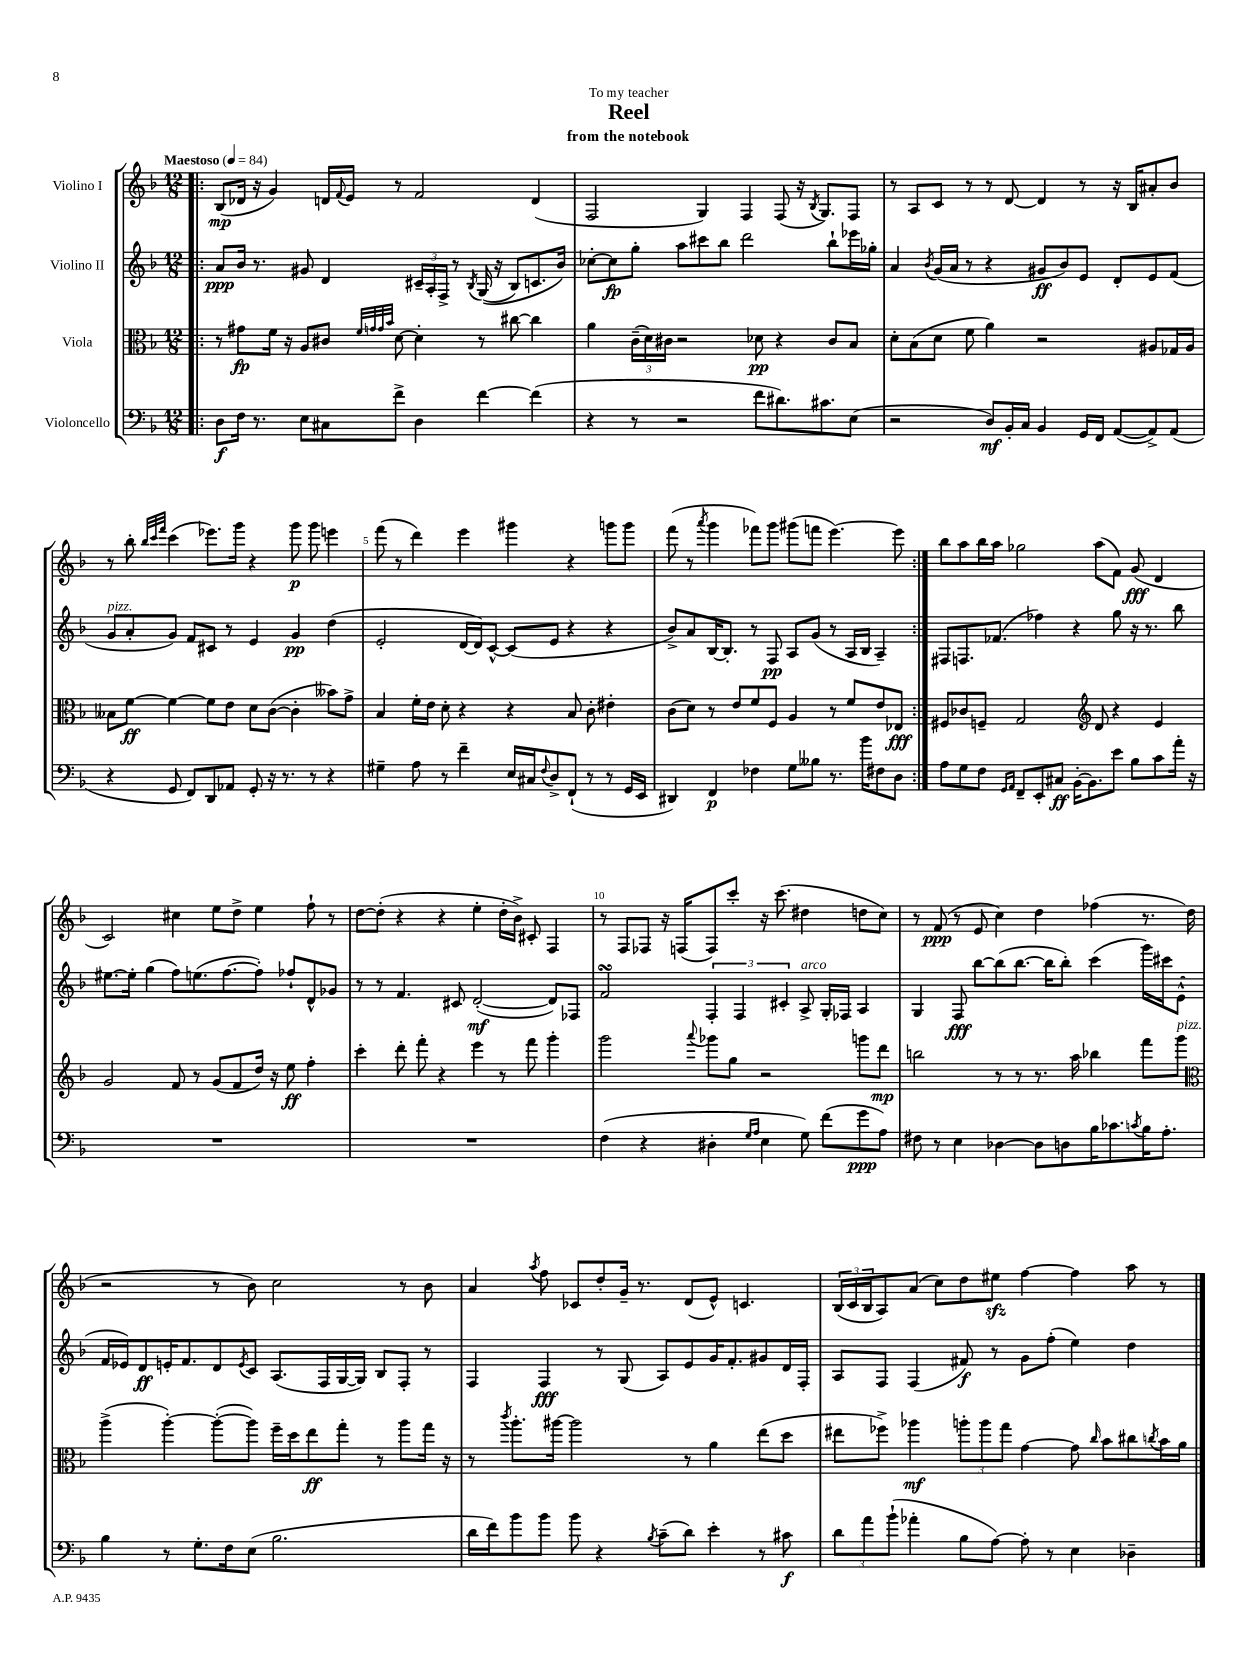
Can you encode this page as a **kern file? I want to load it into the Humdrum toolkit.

**kern	**kern	**kern	**kern
*staff4	*staff3	*staff2	*staff1
*clefF4	*clefC3	*clefG2	*clefG2
*k[b-]	*k[b-]	*k[b-]	*k[b-]
*M12/8	*M12/8	*M12/8	*M12/8
*MM84	*MM84	*MM84	*MM84
=!|:	=!|:	=!|:	=!|:
8D	8r	8a	(8B-
16F	8g#	16b-	16d-
8.r	.	8.r	16r
.	16f	.	4g)
.	16r	.	.
8E	8A	8g#	.
8C#	8c#	4d	16d
.	.	.	8qqf
.	.	.	16e
.	32qqf	.	.
.	32qqg	.	.
.	32qqg	.	.
.	32qqb-	.	.
8f^	[8d	.	8r
4D	4d']	24c#~	2f
.	.	24A'	.
.	.	24F^	.
.	.	8r	.
.	.	8qB-	.
[4f	8r	&((16G	.
.	.	16r	.
.	[8cc#	8B-)	.
(4f]	4cc#]	8.c	(4d
.	.	16b-&)	.
=	=	=	=
4r	4a	[8cc-'	2F
.	.	8cc-]	.
8r	(24c~	8gg'	.
.	24d)	.	.
.	24c#	.	.
2r	2r	8aa	.
.	.	8ccc#	4G)
.	.	8bb-	.
.	.	2ddd	4F
8f	8d-	.	.
8.d#)	4r	.	(8F
.	.	.	16r
.	.	.	8qB-
8.c#	.	.	8.G)
.	8c#	8bb-`	.
(8E	8B-	16eee-	8F
.	.	16gg-'	.
=	=	=	=
2r	8d'	4a	8r
.	(8B-	.	8A
.	.	8qb-	.
.	8d	(16g	8c
.	.	16a	.
.	8f	8r	8r
8D)	4a)	4r	8r
16BB-'	.	.	[8d
16C	.	.	.
4BB-	2r	8g#	4d]
.	.	8b-)	.
16GG	.	8e	8r
16FF	.	.	.
([8AA	.	8d'	16r
.	.	.	16B-
8AA^])	8A#	8e	8a#'
(8AA	16G-	(8f	8b-
.	16A#	.	.
=	=	=	=
4r	8B--	8g	8r
.	[8f	8a'	8bb-'
.	.	.	32qqbb-
.	.	.	32qqccc
.	.	.	32qqfff
8GG	4f_	8g)	(4ccc
8FF)	.	8f	.
8DD	8f]	8c#	8.eee-)
8AA-	8e	8r	.
.	.	.	16ggg
8GG'	8d	4e	4r
16r	([8c	.	.
8.r	.	.	.
.	4c']	4g	8ggg
8r	.	.	8ggg
4r	8b--)	(4dd	4eee
.	8g^	.	.
=	=	=	=
4G#~	4B-	2e'	(8fff
.	.	.	8r
8A	16f'	.	4ddd)
.	16e	.	.
8r	8d'	.	.
4f~	4r	[16d	4eee
.	.	16d])	.
.	.	[8c^^	.
16E	4r	(8c]	4ggg#
16C#	.	.	.
8qqF	.	.	.
8D^	.	8e	.
(8FF`	8B-	4r	4r
8r	8c'	.	.
8r	4e#'	4r	8ggg
16GG	.	.	8ggg
16EE	.	.	.
=	=	=	=
4DD#)	(8c	8b-^)	(8fff
.	8d)	8a	8r
.	.	.	8qaaa
4FF	8r	[16B-	4ggg
.	.	8.B-']	.
.	8e	.	.
4F-	8f	8r	8fff-)
.	8F	8F	8ggg
8G	4A	8A	(8ggg#
8B--	.	(8g	8fff
8.r	8r	8r	[4.eee)
.	8f	16A	.
16b-	.	16B-	.
8F#	8e	4A~)	.
8D	8E-	.	8eee]
=:|!	=:|!	=:|!	=:|!
8A	8F#	8F#	8bb-
8G	8c-	8.F	8aa
8F	8F~	.	16bb-
.	.	(8.f-	16aa
16qqGG	.	.	.
16qqAA	.	.	.
8FF~	2G	.	2gg-
8EE'	.	4ff-)	.
8C#	.	.	.
[16BB-'	.	4r	.
8.BB-]	.	.	.
*	*clefG2	*	*
.	8d	.	(8aa
8e	4r	8gg	8f)
8B-	.	16r	(8g
.	.	8.r	.
8c	4e	.	4d
16a'	.	8bb-	.
16r	.	.	.
=	=	=	=
1.r	2g	[8.ee#	2c)
.	.	16ee#']	.
.	.	(4gg	.
.	8f	8ff)	4cc#
.	8r	(8.ee	.
.	(8g	.	8ee
.	.	[8.ff	.
.	8f	.	8dd^
.	16dd)	8ff'])	4ee
.	16r	.	.
.	8ee	8ff-`	.
.	4ff'	8d^^	8ff`
.	.	8g-	8r
=	=	=	=
1.r	4ccc'	8r	[8dd
.	.	8r	(8dd']
.	8ddd'	4.f	4r
.	8fff'	.	.
.	4r	.	4r
.	.	8c#	.
.	4eee	([2d'	4ee'
.	8r	.	16dd'
.	.	.	16b-^)
.	8fff	.	8c#'
.	4ggg'	8d])	4F
.	.	8F-	.
=	=	=	=
(4F	2ggg	2f	8r
.	.	.	8F
4r	.	.	8F-
.	.	.	16r
.	.	.	(16F
.	8qqaaa	.	.
4D#'	8ggg-	6F'	8F)
.	8gg	.	8ccc'
.	.	6F	.
16qqG	.	.	.
16qqA	.	.	.
4E	2r	.	16r
.	.	.	(8.ccc
.	.	6c#'	.
8G)	.	8A^	4dd#
(8f	.	16G'	.
.	.	16F-	.
8g	8ggg	4A	8dd
8A)	8ddd	.	8cc)
=	=	=	=
8F#	2bb	4G	8r
8r	.	.	(8f
4E	.	8F	8r
.	.	[8bb-	8e
[4D-	8r	(8bb-]	4cc)
.	8r	[8.bb-	.
8D-]	8.r	.	4dd
.	.	16bb-]	.
8D	.	8bb-')	.
.	16aa	.	.
16B-	4bb-	(4ccc	(4ff-
8.c-	.	.	.
8qc	.	.	.
16B-	8fff	16ggg)	8.r
8.A'	.	16ccc#	.
.	8ggg	(8e^^	.
.	.	.	16dd
=	=	=	=
*	*clefC3	*	*
4B-	(4aa^	16f	2r
.	.	16e-)	.
.	.	8d	.
8r	[4aa')	16e'	.
.	.	8.f	.
8.G'	.	.	.
.	(8aa'_	8d	8r
16F	.	.	.
.	.	8qe	.
(8E	8aa])	8c	8b-)
2.B-	16ff~	(8.A	2cc
.	16dd	.	.
.	8ee	.	.
.	.	16F	.
.	8gg'	[16G	.
.	.	16G])	.
.	8r	8B-	.
.	8aa	8F'	8r
.	16gg	8r	8b-
.	16r	.	.
=	=	=	=
16d	8r	4F	4a
16f)	.	.	.
.	8qccc	.	.
8b-	8.aa'	.	.
.	.	.	8qaa
8b-	.	4F	8ff
.	[16aa#	.	.
8b-	2aa#]	.	8c-
4r	.	8r	8dd'
.	.	(8G	16g~
.	.	.	8.r
8qB-	.	.	.
(8c~	.	8A)	.
8d)	8r	8e	(8d
4e'	4a	16g	8e^^)
.	.	8.f'	.
.	.	.	4.c
8r	(8ee	8g#	.
8c#	8dd	16d	.
.	.	16F'	.
=	=	=	=
12d	8ee#	8A	(24B-
.	.	.	24c
12a	.	.	24B-
.	8ff-^)	8F	8A)
(12b-`	.	.	.
4a-'	4aa-	(4F	(8a
.	.	.	8cc)
8B-	12aa'	8f#)	8dd
.	12aa	.	.
[8A)	.	8r	8ee#
.	12gg	.	.
8A']	[4g	8g	[4ff
8r	.	(8ff'	.
4E	8g]	4ee)	4ff]
.	16qqcc	.	.
.	8b-	.	.
4D-~	8cc#	4dd	8aa
.	8qcc	.	.
.	16b-	.	8r
.	16a	.	.
==	==	==	==
*-	*-	*-	*-
